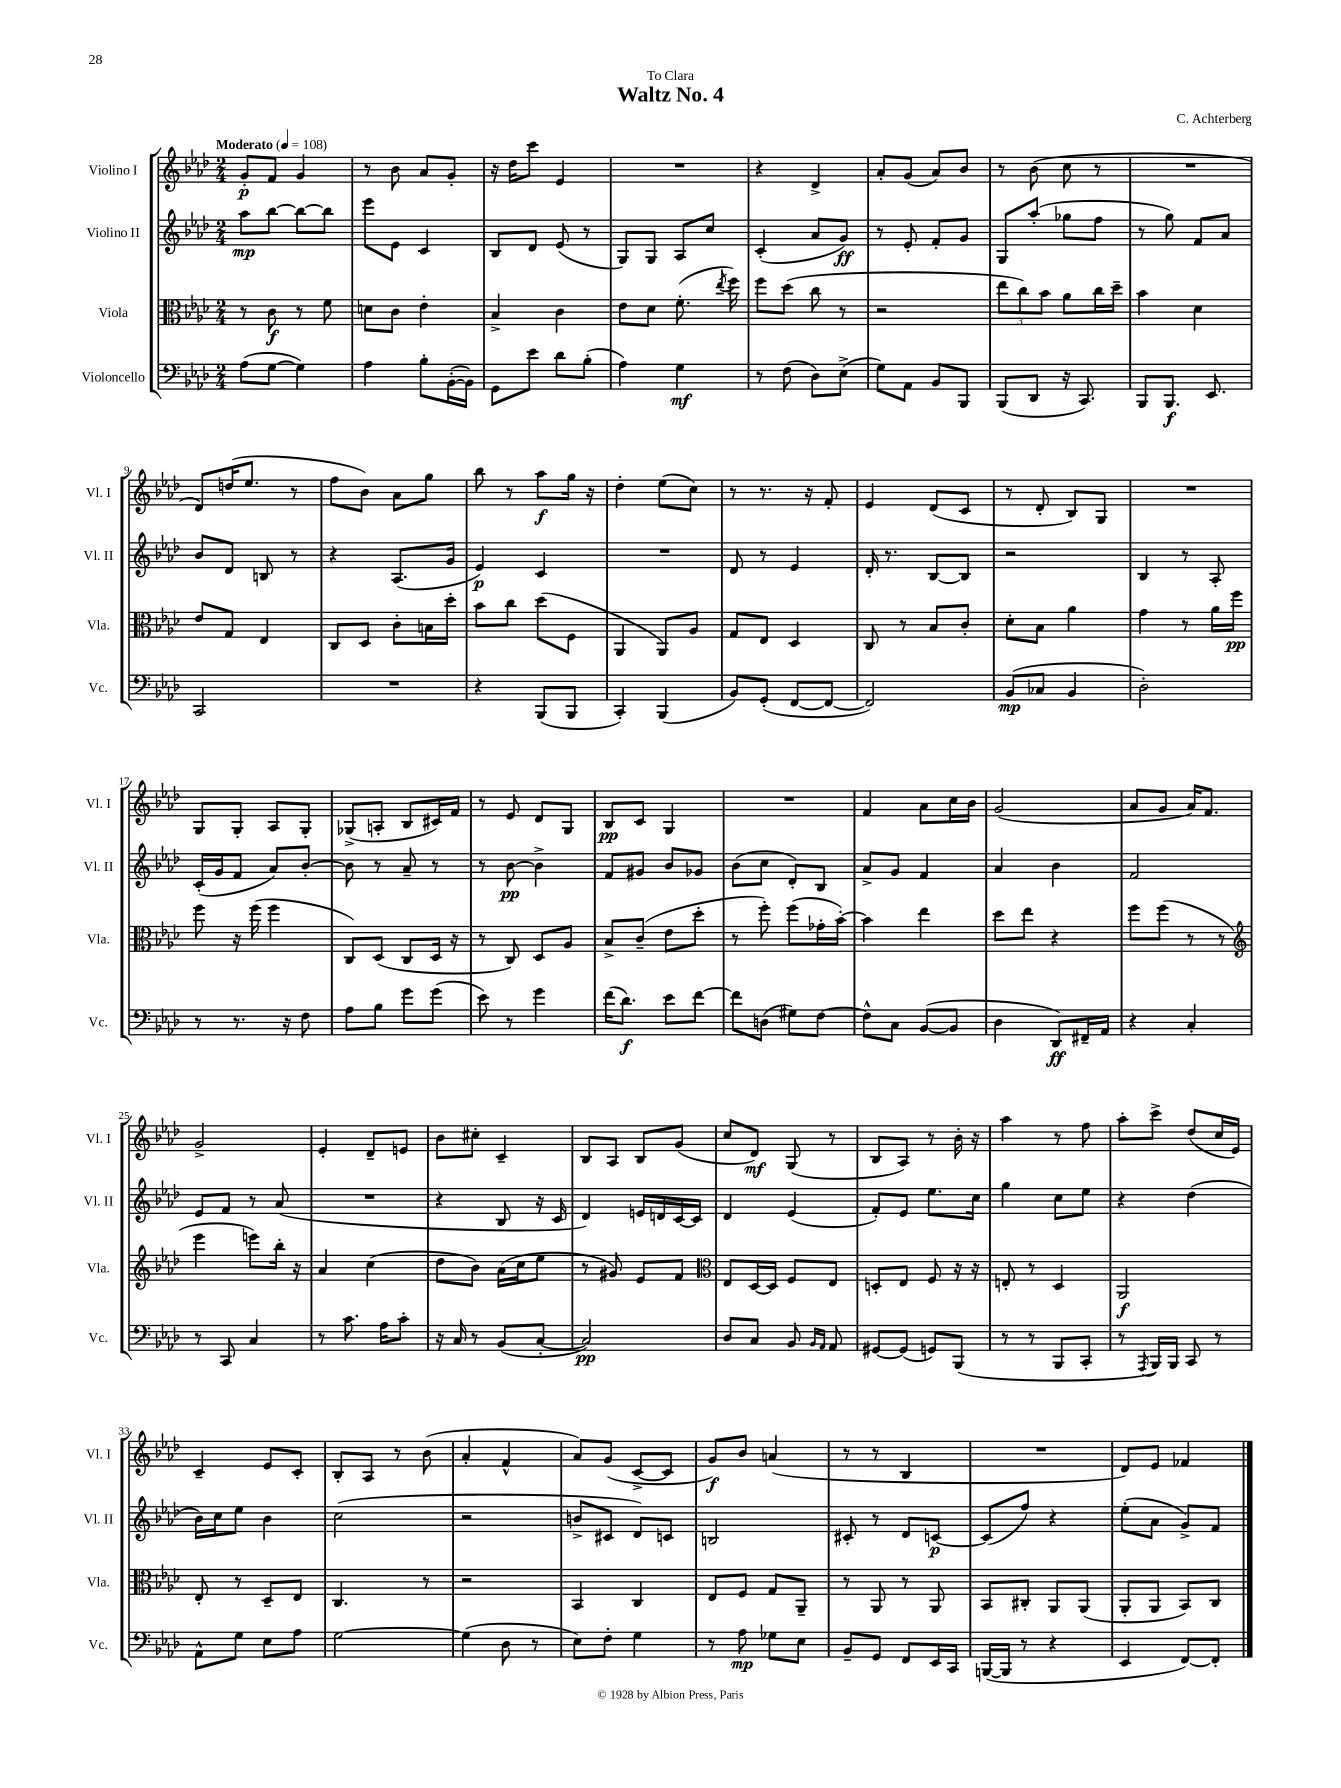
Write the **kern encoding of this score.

**kern	**kern	**kern	**kern
*staff4	*staff3	*staff2	*staff1
*clefF4	*clefC3	*clefG2	*clefG2
*k[b-e-a-d-]	*k[b-e-a-d-]	*k[b-e-a-d-]	*k[b-e-a-d-]
*M2/4	*M2/4	*M2/4	*M2/4
*MM108	*MM108	*MM108	*MM108
(8A-\L	8r	8aa-\L	8g'/L
[8G\J	8c\	[8bb-\J	8f/J
4G\])	8r	8bb-\_L	4g/
.	8f\	8bb-\]J	.
=	=	=	=
4A-\	8d\L	8eee-\L	8r
.	8c\J	8e-\J	8b-\
8B-'\L	4e-'\	4c/	8a-/L
([16BB-'\L	.	.	8g'/J
16BB-\]JJ)	.	.	.
=	=	=	=
8GG\L	4B-^/	8B-/L	16r
.	.	.	16dd-\LK
8e-\J	.	8d-/J	8ccc\J
8d-\L	4c\	(8e-/	4e-/
(8B-'\J	.	8r	.
=	=	=	=
4A-\)	8e-\L	8G/L)	2r
.	8d-\J	8G/J	.
4G\	(8.f'\	8A-/L	.
.	.	8cc/J	.
.	8qee-/	.	.
.	16ff\)	.	.
=	=	=	=
8r	8ff\L	(4c'/	4r
(8F\	(8dd-\J	.	.
8D-\L)	8cc\	8a-/L	4d-^/
(8E-^\J	8r	8g/J)	.
=	=	=	=
8G\L)	2r	8r	8a-'/L
8AA-\J	.	8e-'/	(8g/J
8BB-/L	.	8f'/L	8a-/L)
8BBB-/J	.	8g/J	8b-/J
=	=	=	=
(8BBB-/L	12ee-\L	8G/L	8r
.	12cc\)	.	.
8DD-/J	.	(8aa-'/J	(8b-\
.	12b-\J	.	.
16r	8a-\L	8gg-\L	8cc\
8.CC/)	.	.	.
.	16cc\L	8ff\J	8r
.	16dd-~\JJ	.	.
=	=	=	=
8BBB-/L	4b-\	8r	2r
8.BBB-/J	.	8gg\)	.
.	4d-\	8f/L	.
8.EE-/	.	.	.
.	.	8a-/J	.
=	=	=	=
2CC/	8e-/L	8b-/L	8d-/L)
.	8G/J	8d-/J	(16dd/K
.	.	.	8.ee-/J
.	4E-/	8B/	.
.	.	8r	8r
=	=	=	=
2r	8C/L	4r	8ff\L
.	8D-/J	.	8b-\J)
.	8c'\L	(8.A-/L	8a-\L
.	16B\L	.	8gg\J
.	16dd-'\JJ	16g/Jk	.
=	=	=	=
4r	8b-\L	4e-/)	8bb-\
.	8cc\J	.	8r
(8BBB-/L	(8dd-\L	4c/	8aa-\L
8BBB-/J	8F\J	.	16gg\Jk
.	.	.	16r
=	=	=	=
4CC'/)	4AA-/	2r	4dd-'\
(4BBB-/	8AA-/L)	.	(8ee-\L
.	8A-/J	.	8cc\J)
=	=	=	=
8BB-/L)	8G/L	8d-/	8r
(8GG'/J	8E-/J	8r	8.r
[8FF/L	4D-/	4e-/	.
.	.	.	16r
8FF/_J	.	.	8f'/
=	=	=	=
2FF/])	8C/	16d-'/	4e-/
.	.	8.r	.
.	8r	.	.
.	8B-/L	[8B-/L	(8d-/L
.	8c'/J	8B-/]J	8c/J
=	=	=	=
(8BB-/L	8d-'\L	2r	8r
8C-/J	8B-\J	.	8d-'/
4BB-/	4a-\	.	8B-/L)
.	.	.	8G/J
=	=	=	=
2D-'\)	4g\	4B-/	2r
.	8r	8r	.
.	16a-\LL	8A-'/	.
.	16ff\JJ	.	.
=	=	=	=
8r	8ff\	(16c'/LL	8G/L
.	.	16g/J	.
8.r	16r	8f/J	8G'/J
.	(16ff\	.	.
.	4ff\	8a-/L)	8A-/L
16r	.	.	.
8F\	.	[8b-'/J	8G'/J
=	=	=	=
8A-\L	8C/L)	8b-\]	(8G-^/L
8B-\J	(8D-/J	8r	8A'/J
8g\L	8C/L	8a-~/	8B-/L
(8g\J	16D-/Jk	8r	16c#/L)
.	16r	.	16f/JJ
=	=	=	=
8e-\)	8r	8r	8r
8r	8C/)	[8b-\	8e-/
4g\	8D-/L	4b-^\]	8d-/L
.	8A-/J	.	8G/J
=	=	=	=
(16f\LK	8B-^/L	8f/L	8B-/L
8.d-\J)	.	.	.
.	(8c~/J	8g#/J	8c/J
8e-\L	8e-\L	8b-/L	4G/
[8f\J	8dd-'\J	8g-/J	.
=	=	=	=
8f\]L	8r	(8b-\L	2r
(8D\J	8ff'\)	8cc\J	.
8G#\L)	(8ff\L	8d-'/L)	.
[8F\J	16g-'\L	8B-/J	.
.	[16b-'\JJ)	.	.
=	=	=	=
8F^^\]L	4b-\]	8a-^/L	4f/
8C\J	.	8g/J	.
([8BB-/L	4ee-\	4f/	8a-\L
8BB-/]J	.	.	16cc\L
.	.	.	16b-\JJ
=	=	=	=
4D-\	8dd-\L	4a-/	(2g/
.	8ee-\J	.	.
8DD-/L)	4r	4b-\	.
16FF#~/L	.	.	.
16AA-/JJ	.	.	.
=	=	=	=
4r	8ff\L	2f/	8a-/L
.	(8ff\J	.	8g/J
4C'/	8r	.	16a-/LK)
.	.	.	8.f/J
.	8r	.	.
=	=	=	=
*	*clefG2	*	*
8r	4eee-\	8e-/L	2g^/
8CC/	.	8f/J	.
4C/	8eee\L)	8r	.
.	16bb-'\Jk	(8a-/	.
.	16r	.	.
=	=	=	=
8r	4a-/	2r	4e-'/
8.c\	.	.	.
.	(4cc\	.	8d-~/L
16A-\LK	.	.	.
8c'\J	.	.	8e/J
=	=	=	=
16r	8dd-\L	4r	8b-\L
16C/	.	.	.
8r	8b-\J)	.	8cc#'\J
(8BB-/L	(16a-\LL	8B-/	4c~/
.	16cc\J	.	.
[8C'/J	8ee-\J	16r	.
.	.	16c/	.
=	=	=	=
2C/])	8r	4d-/)	8B-/L
.	8g#/)	.	8A-/J
.	8e-/L	16e/LL	8B-/L
.	.	16d/	.
.	8f/J	[16c/	(8g/J
.	.	16c/]JJ	.
=	=	=	=
*	*clefC3	*	*
8D-/L	8E-/L	4d-/	8cc/L
8C/J	[16D-/L	.	8d-/J)
.	16D-/]JJ	.	.
8BB-/	8F/L	(4e-/	(8G/
16qqBB-/LL	.	.	.
16qqAA-/JJ	.	.	.
8AA-/	8E-/J	.	8r
=	=	=	=
[8GG#/L	8D'/L	8f'/L)	8B-/L
(8GG#/]J	8E-/J	8e-/J	8A-/J)
8GG/L)	8F/	8.ee-\L	8r
(8BBB-/J	16r	.	16b-'\
.	16r	16cc\Jk	16r
=	=	=	=
8r	8E'/	4gg\	4aa-\
8r	8r	.	.
8BBB-/L	4D-/	8cc\L	8r
8CC'/J	.	8ee-\J	8ff\
=	=	=	=
8r	2AA-/	4r	8aa-'\L
8qAAA-/	.	.	.
16BBB-/LL)	.	.	8ccc^\J
16BBB-/JJ	.	.	.
8CC/	.	(4dd-\	(8dd-/L
8r	.	.	16cc/L
.	.	.	16e-/JJ)
=	=	=	=
8AA-^^\L	8E-'/	16b-\LL)	4c~/
.	.	16cc\J	.
8G\J	8r	8ee-\J	.
8E-\L	8D-~/L	4b-\	8e-/L
8A-\J	8E-/J	.	8c'/J
=	=	=	=
[2G\	4.C/	(2cc\	8B-'/L
.	.	.	8A-/J
.	.	.	8r
.	8r	.	(8b-\
=	=	=	=
(4G\]	2r	2r	4a-'/
8D-\	.	.	4f^^/
8r	.	.	.
=	=	=	=
8E-\L)	4BB-/	8b^/L	8a-/L)
8F'\J	.	8c#/J	(8g/J
4G\	4C/	8d-/L)	[8c^/L
.	.	8c/J	8c/]J
=	=	=	=
8r	8E-/L	2B/	8g/L)
8A-\	8F/J	.	8b-/J
8G-\L	8G/L	.	(4a/
8E-\J	8AA-~/J	.	.
=	=	=	=
8BB-~/L	8r	8c#'/	8r
8GG/J	8AA-/	8r	8r
8FF/L	8r	8d-/L	4B-/
16EE-/L	8AA-/	[8c/J	.
16CC/JJ	.	.	.
=	=	=	=
([16BBB/LL	8BB-/L	(8c/]L	2r
16BBB/]JJ	.	.	.
8r	8C#'/J	8ff/J)	.
4r	8AA-/L	4r	.
.	(8AA-/J	.	.
=	=	=	=
4EE-/	8AA-'/L	(8ee-'\L	8d-/L)
.	8AA-/J	8a-\J	8e-/J
[8FF/L)	8BB-/L)	8g^/L)	4f-/
8FF'/]J	8C/J	8f/J	.
==	==	==	==
*-	*-	*-	*-
